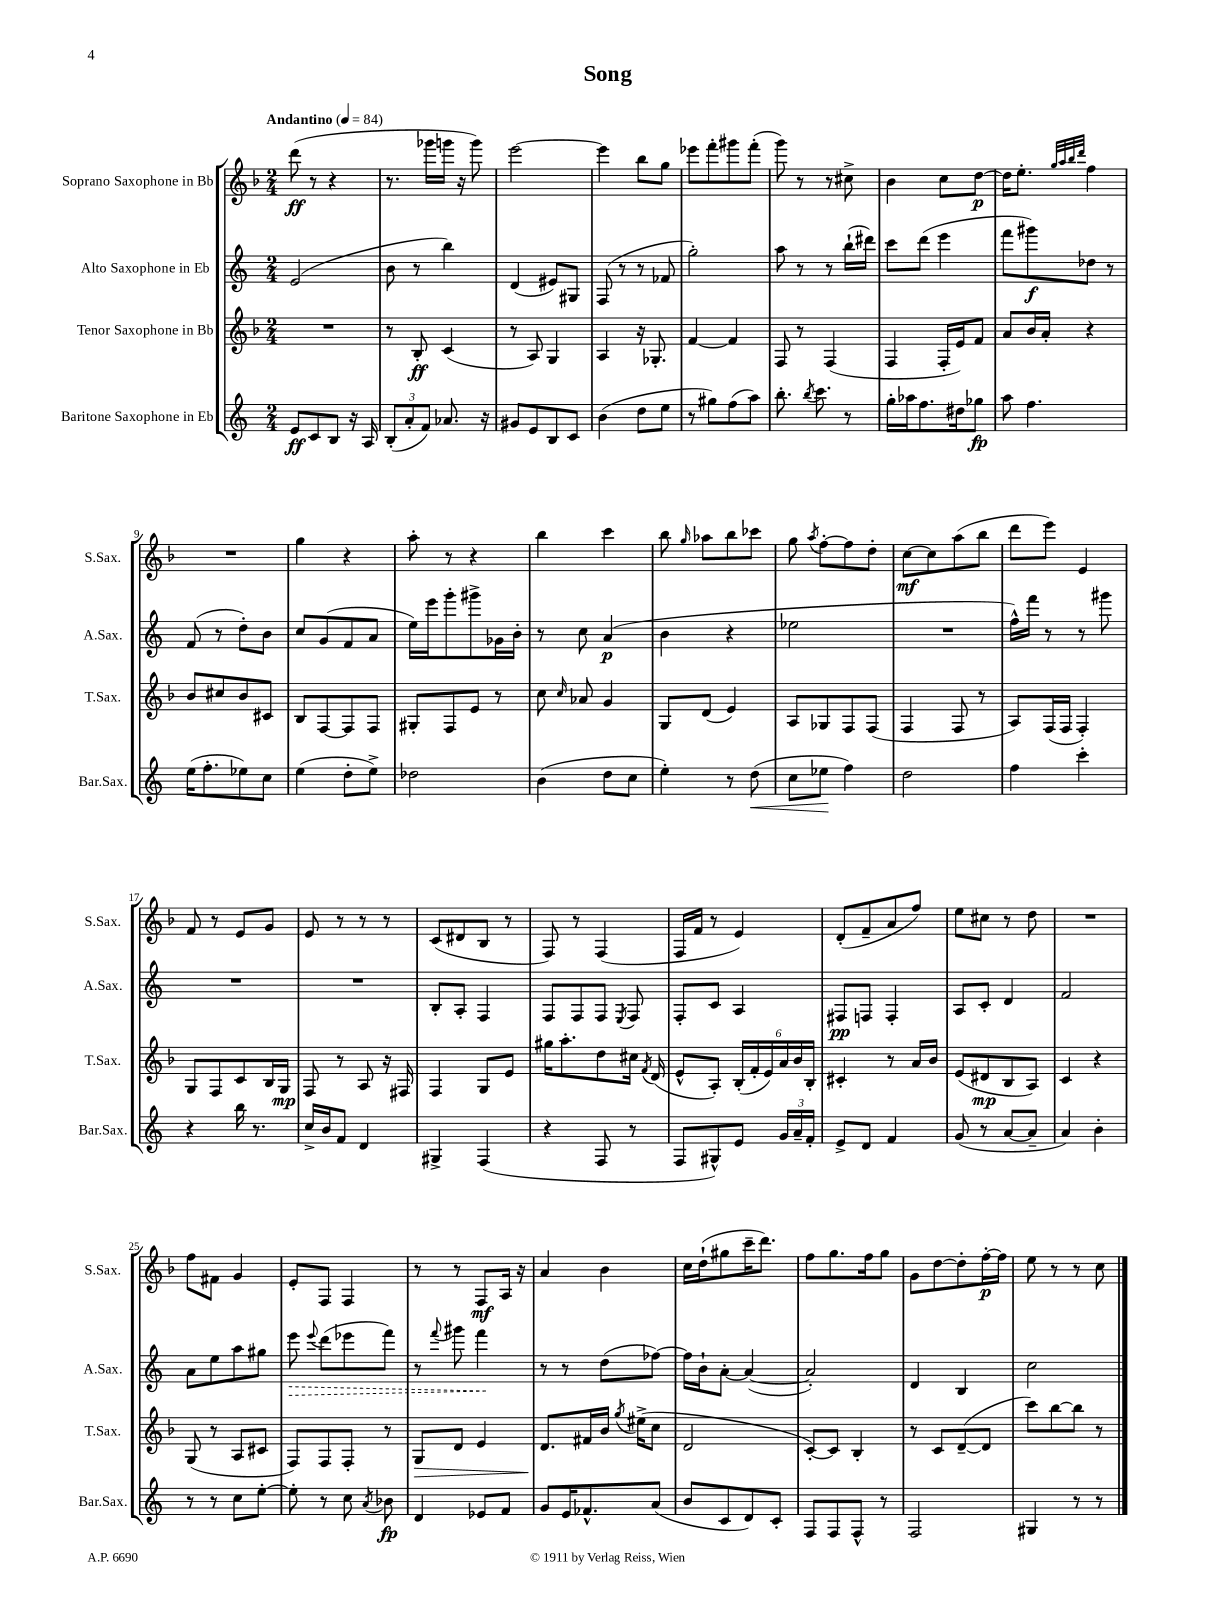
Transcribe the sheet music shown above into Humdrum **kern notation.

**kern	**kern	**kern	**kern
*staff4	*staff3	*staff2	*staff1
*clefG2	*clefG2	*clefG2	*clefG2
*k[]	*k[b-]	*k[]	*k[b-]
*M2/4	*M2/4	*M2/4	*M2/4
*MM84	*MM84	*MM84	*MM84
8e	2r	(2e	(8ddd
8c	.	.	8r
8B	.	.	4r
16r	.	.	.
16A	.	.	.
=	=	=	=
(12B'	8r	8b	8.r
12a'	.	.	.
.	8B-'	8r	.
12f)	.	.	.
.	.	.	16ggg-
8.a-	(4c	4bb)	16ggg
.	.	.	16r
.	.	.	8ggg)
16r	.	.	.
=	=	=	=
8g#	8r	(4d	[2eee
8e	8A)	.	.
8B	4G	8e#)	.
8c	.	8G#	.
=	=	=	=
(4b	4A	(8F	4eee]
.	.	8r	.
8dd	16r	8r	8bb-
.	8.G-'	.	.
8ee	.	8f-	8gg
=	=	=	=
8r	[4f	2gg')	8eee-
8gg#)	.	.	8fff'
(8ff	4f]	.	8ggg#
8aa)	.	.	(8fff'
=	=	=	=
8.bb'	8F	8aa	8ggg)
.	8r	8r	8r
8qbb	.	.	.
8.ccc	.	.	.
.	(4F	8r	8r
8r	.	(16bb`	8cc#^
.	.	16ddd#)	.
=	=	=	=
16gg'	4F	8ccc	4b-
16aa-	.	.	.
8.ff	.	(8ddd	.
.	16F'	4eee	8cc
16dd#	16e)	.	.
8gg-	8f	.	[8dd
=	=	=	=
8aa	8a	8fff	16dd]
.	.	.	8.ee'
4.ff	16b-	8ggg#)	.
.	16a'	.	.
.	.	.	32qqgg
.	.	.	32qqaa
.	.	.	32qqbb-
.	.	.	32qqddd
.	4r	8dd-	4ff
.	.	8r	.
=	=	=	=
(16ee	8b-	(8f	2r
8.ff'	.	.	.
.	8cc#	8r	.
8ee-)	8b-	8dd')	.
8cc	8c#	8b	.
=	=	=	=
(4ee	8B-	8cc	4gg
.	[8F	(8g	.
8dd'	8F]	8f	4r
8ee^)	8F	8a	.
=	=	=	=
2dd-	8G#'	16ee)	8aa'
.	.	16eee	.
.	8F	8ggg'	8r
.	8e	8ggg#^	4r
.	8r	16g-	.
.	.	16b'	.
=	=	=	=
(4b	8cc	8r	4bb-
.	16qqcc	.	.
.	8a-	8cc	.
8dd	4g	(4a	4ccc
8cc	.	.	.
=	=	=	=
4ee')	8G	4b	8bb-
.	.	.	16qqgg
.	(8d	.	8aa-
8r	4e)	4r	8bb-
(8dd	.	.	8ccc-
=	=	=	=
8cc	8A	2ee-	8gg
.	.	.	8qaa
8ee-	8G-	.	[8ff'
4ff)	8F	.	8ff]
.	(8F	.	8dd'
=	=	=	=
2dd	4F	2r	[8cc
.	.	.	8cc]
.	8F	.	(8aa
.	8r	.	8bb-
=	=	=	=
4ff	8A)	16ff^^)	8ddd
.	.	16fff	.
.	(16F	8r	8eee)
.	16F	.	.
4ccc'	4F')	8r	4e
.	.	8ggg#	.
=	=	=	=
4r	8G	2r	8f
.	8F	.	8r
16bb	8c	.	8e
8.r	.	.	.
.	16B-	.	8g
.	16G	.	.
=	=	=	=
16cc^	8F	2r	8e
16b	.	.	.
8f	8r	.	8r
4d	8A	.	8r
.	16r	.	8r
.	16F#	.	.
=	=	=	=
4G#^	4F	8B'	(8c
.	.	8A'	8d#
(4F	8G	4F	8B-
.	8e	.	8r
=	=	=	=
4r	16gg#	8F	8F)
.	8.aa'	.	.
.	.	8F	8r
8F	8dd	8F	(4F
.	.	8qE	.
8r	16cc#	8F	.
.	8qf	.	.
.	(16d	.	.
=	=	=	=
8F	8e^^	8F'	16F
.	.	.	16f
8G#^^)	8A')	8c	8r
8e	(24B-'	4A	4e)
.	24f'	.	.
.	24e)	.	.
24g	24a	.	.
24a~	24b-	.	.
24f'	24B-'	.	.
=	=	=	=
8e^	4c#'	8F#	(8d'
8d	.	8F	8f~
4f	8r	4F'	8a
.	16a	.	8ff)
.	16b-	.	.
=	=	=	=
(8g	(8e	8A	8ee
8r	8d#	8c'	8cc#
[8a	8B-	4d	8r
8a~]	8A)	.	8dd
=	=	=	=
4a)	4c	2f	2r
4b'	4r	.	.
=	=	=	=
8r	(8G	8a	8ff
8r	8r	8ee	8f#
8cc	8A	8aa	4g
[8ee'	8c#	8gg#	.
=	=	=	=
8ee']	8F)	8eee	8e'
.	.	8qqeee	.
8r	8F	(8ddd	8F
8cc	8F'	8eee-	4F
8qa	.	.	.
8b-	8r	8fff)	.
=	=	=	=
4d	8G	8r	8r
.	.	8qqfff	.
.	8d	8ggg#	8r
8e-	4e	4fff	8F
8f	.	.	16A
.	.	.	16r
=	=	=	=
8g	8.d	8r	4a
16e	.	8r	.
8.f-^^	16f#	.	.
.	16b-	(8dd	4b-
.	8qgg	.	.
.	(16ee#^	.	.
(8a	8cc	[8ff-)	.
=	=	=	=
8b	2d	16ff-]	16cc
.	.	16b`	(16dd`
8c	.	[8a'	8gg#
8d)	.	(4a_	16ccc~
.	.	.	8.ddd)
8c'	.	.	.
=	=	=	=
8F	[8c')	2a'])	8ff
8F	8c]	.	8.gg
8F^^	4B-'	.	.
.	.	.	16ff
8r	.	.	8gg
=	=	=	=
2F	8r	4d	8g
.	8c	.	[8dd
.	([8d~	4B	8dd']
.	8d]	.	[16ff'
.	.	.	16ff]
=	=	=	=
4G#	8ccc)	2cc	8ee
.	[8bb-	.	8r
8r	8bb-]	.	8r
8r	8r	.	8cc
==	==	==	==
*-	*-	*-	*-
